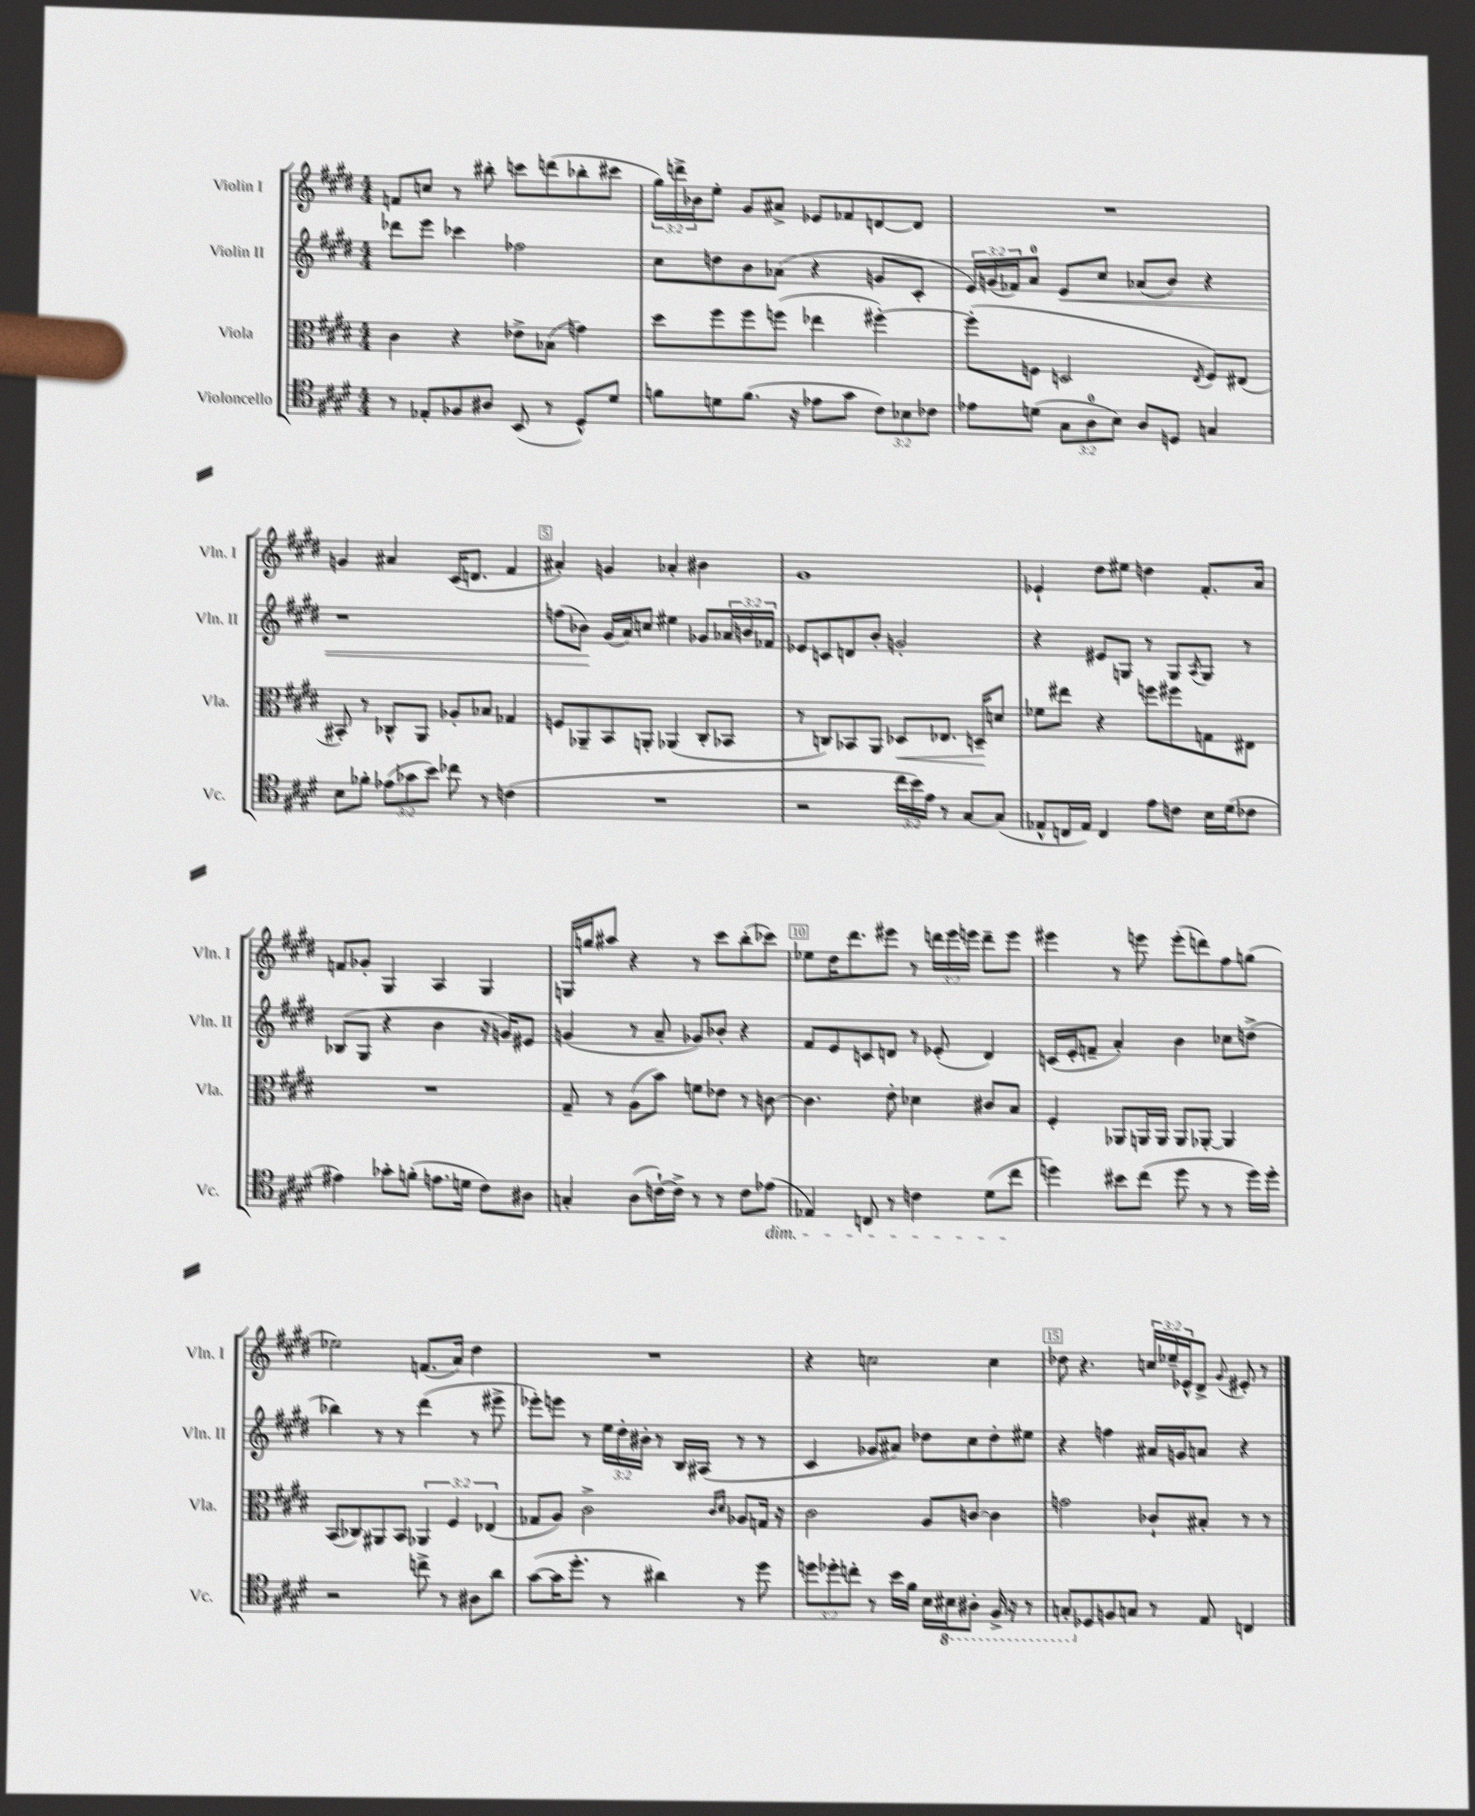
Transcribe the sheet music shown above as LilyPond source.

<<
\new StaffGroup <<
\new Staff = "s0" \with { instrumentName = "Violin I" shortInstrumentName = "Vln. I" } {
    \clef treble \key e \major \numericTimeSignature \time 4/4 \override Staff.TupletNumber.text = #tuplet-number::calc-fraction-text
    f'8 c''8 r8 bis''8-. c'''8 d'''8( bes''8-. cis'''8 |
    \tuplet 3/2 { gis''16) d'''16-> bes'16 } e''8-. gis'8 ais'8-> ees'8 fes'8 d'8~ d'8 |
    R1 |
    g'4 ais'4 cis'16( d'8. fis'4 |
    ais'4-.) g'4 aes'4-. bis'4 |
    gis'1 |
    ees'4-! dis''8 eis''8 d''4 fis'8.-. a'16 |
    f'8 ges'8-. gis4 a4 gis4 |
    g16 g''16 ais''8 r4 r8 cis'''8 b''8-.( ces'''8) |
    ees''8 dis''16 dis'''8. eis'''8 r8 \tuplet 3/2 { d'''16 eis'''16 e'''16 } d'''8-- e'''8 |
    eis'''4 r8 e'''8 e'''8-.( d'''8) fis''8 g''8( |
    ees''2) f'8.( a'16) dis''4 |
    R1 |
    r4 c''2 c''4 |
    des''8 r4. \tuplet 3/2 { c''16 ees''16-- ees'16-^ } dis'8-> \appoggiatura { gis'8 } eis'8-. r8 \bar "|." |
}
\new Staff = "s1" \with { instrumentName = "Violin II" shortInstrumentName = "Vln. II" } {
    \clef treble \key e \major \numericTimeSignature \time 4/4 \override Staff.TupletNumber.text = #tuplet-number::calc-fraction-text
    des'''8 e'''8 ces'''4 fes''2 |
    cis''8 d''8 b'8 aes'8( r4 g'8 cis'8-. |
    \tuplet 3/2 { e'16) g'16( fes'16) } a'8-0 e'8\< cis''8 aes'8( b'8) r4 |
    r1 |
    f''8( bes'8\!) gis'16( a'16) c''8 eis''4 ges'8 \tuplet 3/2 { aes'16 b'16 fes'16 } |
    ees'8 c'8 d'8 b'8-. g'2-. |
    r4 eis'8 g8 r8 g8 \acciaccatura { a8 } g8 r8 |
    bes8( gis8 r4 b'4 r16 g'16) eis'8 |
    g'4( r8 a'8-- ges'8) bes'8-. r4 |
    fis'8 e'8 c'8 d'8 r8 ees'8-.( d'4) |
    c'16( e'16-. f'8-- a'4-.) b'4 ces''8 d''8->( |
    bes''4) r8 r8 dis'''4( r8 eis'''8-> |
    ees'''8-.) e'''8 r8 \tuplet 3/2 { e''16 dis''16-. bis'16-. } r8 b16 ais16( r8 r8 |
    cis'4 ges'8 ais'8) des''8 cis''8 des''8-. eis''8 |
    r4 f''4 ais'16 g'16 a'8 r4 \bar "|." |
}
\new Staff = "s2" \with { instrumentName = "Viola" shortInstrumentName = "Vla." } {
    \clef alto \key e \major \numericTimeSignature \time 4/4 \override Staff.TupletNumber.text = #tuplet-number::calc-fraction-text
    cis'4 r4 ees'8-> bes8( g'4) |
    dis''8 fis''8 fis''8 f''8( ees''4 fis''4~-.) |
    fis''8-.( f8 d2 \acciaccatura { e8 } f8) eis8( |
    bis,8-.) r8 ces8-^ a,8 aes8-. bes8 ges4 |
    f8 aes,8-- b,8 a,8-. aes,4( cis8-. bes,8 |
    r8 c8) bes,8 a,8 des8\< ees8. d16--\! d'8 |
    fes'8 eis''8 r4 f''8 fis''8 g8 eis8 |
    R1 |
    gis8-- r8 a8( b'8) f'8 ees'8 r8 c'8~ |
    c'4. e'8-. des'4 cis'8 b8 |
    fis4-. aes,8 a,16 a,16 a,8 aes,8~-. aes,4 |
    b,8( ces8) ais,8 b,8 \tuplet 3/2 { aes,4 fis4 ees4( } |
    ges8 a8) cis'2-> \grace { cis'16 dis'16 } aes8 g16 r16 |
    cis'2 a8 c'8~ c'4 |
    g'2 ces'8-! bis8-. r8 r8 \bar "|." |
}
\new Staff = "s3" \with { instrumentName = "Violoncello" shortInstrumentName = "Vc." } {
    \clef tenor \key e \major \numericTimeSignature \time 4/4 \override Staff.TupletNumber.text = #tuplet-number::calc-fraction-text
    r8 ees8-. fes8 ais8 b,8( r8 dis8-^) dis'8 |
    f'8 d'8 f'8.( r16 ees'8 gis'8 \tuplet 3/2 { cis'8) bes8 ces'8 } |
    ees'8 d'8( \tuplet 3/2 { gis8 a8-0 b8) } a8 d8 g4 |
    b8 fes'8-. \tuplet 3/2 { ees'8( ges'8 b'8) } ces''8 r8 c'4( |
    R1 |
    r2 \tuplet 3/2 { cis''16 b'16) e'16 } r8 gis8~ gis8( |
    ees8-^ c16 ees16) c4 e'8 c'8 b16 dis'16( ces'8 |
    eis'4) ges'8-. f'8-.( e'8. d'16 cis'8) ais8 |
    g4-. a8( c'16~-!) c'16-> r8 r8 c'8 ees'8\dim( |
    ees4) c8 r8 c'4 dis'8( cis''8\! |
    d''4) bis'8 cis''8( d''8 r8 r8 d''16) d''16-. |
    r2 c''8-> r8 ais8 a'8 |
    gis'8~( gis'16 dis''8.-. r8 ais'4) r8 dis''8 |
    \tuplet 3/2 { d''8 des''8-. c''8-. } r8 b'16 fis'16 b16 \ottava #-1 bis,16 ais,8-. fis,16-> r16 r8 |
    g,8-. \ottava #0 des8 f8 g8 r8 e8 c4 \bar "|." |
}
>>
>>
\layout { \context { \Score \override BarNumber.break-visibility = ##(#f #t #t) barNumberVisibility = #(every-nth-bar-number-visible 5) \override BarNumber.stencil = #(make-stencil-boxer 0.1 0.3 ly:text-interface::print) } }
